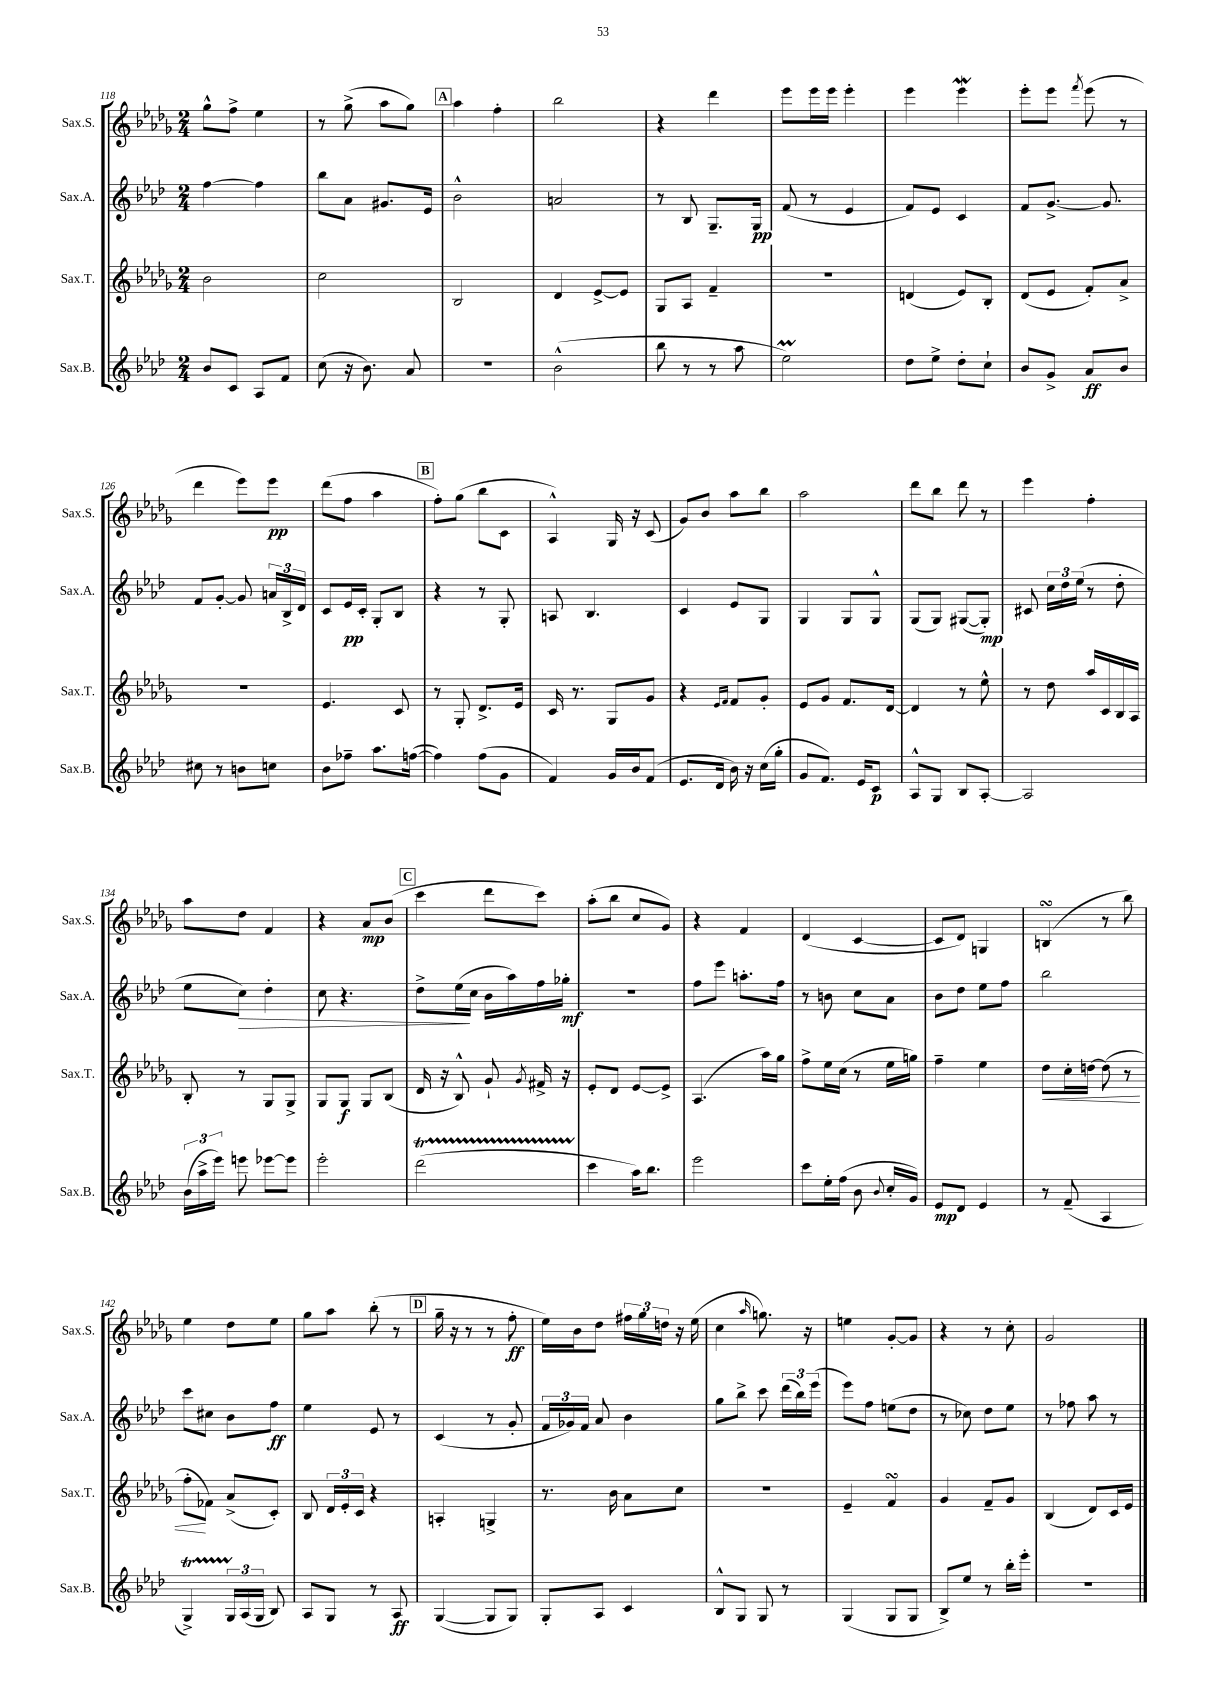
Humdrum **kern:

**kern	**dynam	**kern	**dynam	**kern	**dynam	**kern	**dynam
*part4	*part4	*part3	*part3	*part2	*part2	*part1	*part1
*staff4	*staff4	*staff3	*staff3	*staff2	*staff2	*staff1	*staff1
*I"Sax.B.	*	*I"Sax.T.	*	*I"Sax.A.	*	*I"Sax.S.	*
*I'Sax.B.	*	*I'Sax.T.	*	*I'Sax.A.	*	*I'Sax.S.	*
*clefG2	*	*clefG2	*	*clefG2	*	*clefG2	*
*k[b-e-a-d-]	*	*k[b-e-a-d-g-]	*	*k[b-e-a-d-]	*	*k[b-e-a-d-g-]	*
*M2/4	*	*M2/4	*	*M2/4	*	*M2/4	*
=118	=118	=118	=118	=118	=118	=118	=118
8b-/L	.	2b-\	.	[4ff\	.	8gg-^^\L	.
8c/J	.	.	.	.	.	8ff^\J	.
8A-/L	.	.	.	4ff\]	.	4ee-\	.
8f/J	.	.	.	.	.	.	.
=119	=119	=119	=119	=119	=119	=119	=119
(8cc\	.	2cc\	.	8bb-\L	.	8r	.
16r	.	.	.	8a-\J	.	(8gg-^\	.
8.b-\)	.	.	.	.	.	.	.
.	.	.	.	8.g#X/L	.	8aa-\L	.
8a-/	.	.	.	.	.	8gg-\J)	.
.	.	.	.	16e-/Jk	.	.	.
!!LO:REH:place=s1:t=A
=120	=120	=120	=120	=120	=120	=120	=120
2r	.	2B-/	.	2b-^^\	.	4aa-\	.
.	.	.	.	.	.	4ff'\	.
=121	=121	=121	=121	=121	=121	=121	=121
(2b-^^\	.	4d-/	.	2an/	.	2bb-\	.
.	.	[8e-^/L	.	.	.	.	.
.	.	8e-/J]	.	.	.	.	.
=122	=122	=122	=122	=122	=122	=122	=122
8bb-\	.	8G-/L	.	8r	.	4r	.
8r	.	8A-/J	.	8B-/	.	.	.
8r	.	4f~/	.	8.G~/L	.	4ddd-\	.
8aa-\	.	.	.	.	.	.	.
.	.	.	.	16G/Jk	pp	.	.
=123	=123	=123	=123	=123	=123	=123	=123
2ee-M\)	.	2r	.	(8f/	.	8eee-\L	.
.	.	.	.	8r	.	16eee-\L	.
.	.	.	.	.	.	16eee-\JJ	.
.	.	.	.	4e-/	.	4eee-'\	.
=124	=124	=124	=124	=124	=124	=124	=124
8dd-\L	.	(4dn/	.	8f/L)	.	4eee-\	.
8ee-^\J	.	.	.	8e-/J	.	.	.
8dd-'\L	.	8e-/L)	.	4c/	.	4eee-W\	.
8cc`\J	.	8B-'/J	.	.	.	.	.
=125	=125	=125	=125	=125	=125	=125	=125
8b-/L	.	(8d-/L	.	8f/L	.	8eee-'\L	.
8g^/J	.	8e-/J	.	[8.g^/J	.	8eee-\J	.
.	.	.	.	.	.	8qfff/	.
8a-/L	ff	8f'/L)	.	.	.	(8eee-\	.
.	.	.	.	8.g/]	.	.	.
8b-/J	.	8a-^/J	.	.	.	8r	.
!!LO:LB:g=z
=126	=126	=126	=126	=126	=126	=126	=126
8cc#X\	.	2r	.	8f/L	.	4ddd-\	.
8r	.	.	.	[8g'/J	.	.	.
8bn\L	.	.	.	8g/]	.	8eee-\L)	.
8ccn\J	.	.	.	24an/LL	.	8eee-\J	pp
.	.	.	.	24B-^/	.	.	.
.	.	.	.	24d-/JJ	.	.	.
=127	=127	=127	=127	=127	=127	=127	=127
8b-\L	.	4.e-/	.	8c/L	.	(8ddd-\L	.
8ff-X~\J	.	.	.	16e-/L	pp	8ff\J	.
.	.	.	.	16c'/JJ	.	.	.
8.aa-\L	.	.	.	8G'/L	.	4aa-\	.
.	.	8c/	.	8B-/J	.	.	.
([16ffn\Jk	.	.	.	.	.	.	.
!!LO:REH:place=s1:t=B
=128	=128	=128	=128	=128	=128	=128	=128
4ff\])	.	8r	.	4r	.	8ff'\L)	.
.	.	8G-'/	.	.	.	(8gg-\J	.
(8ff\L	.	8.d-^/L	.	8r	.	8bb-\L	.
8g\J	.	.	.	8G'/	.	8c\J	.
.	.	16e-/Jk	.	.	.	.	.
=129	=129	=129	=129	=129	=129	=129	=129
4f/)	.	16c/	.	8An/	.	4A-^^/)	.
.	.	8.r	.	.	.	.	.
.	.	.	.	4.B-/	.	.	.
16g/LL	.	8G-/L	.	.	.	16G-/	.
16b-/J	.	.	.	.	.	16r	.
(8f/J	.	8g-/J	.	.	.	(8c/	.
=130	=130	=130	=130	=130	=130	=130	=130
8.e-/L	.	4r	.	4c/	.	8g-/L)	.
.	.	.	.	.	.	8b-/J	.
16d-/Jk	.	.	.	.	.	.	.
.	.	16qqe-/LL	.	.	.	.	.
.	.	16qqf/JJ	.	.	.	.	.
16b-\)	.	8f/L	.	8e-/L	.	8aa-\L	.
16r	.	.	.	.	.	.	.
(16cc\LL	.	8g-'/J	.	8G/J	.	8bb-\J	.
16gg'\JJ	.	.	.	.	.	.	.
=131	=131	=131	=131	=131	=131	=131	=131
8g/L	.	8e-/L	.	4G/	.	2aa-\	.
8.f/J)	.	8g-/J	.	.	.	.	.
.	.	8.f/L	.	8G/L	.	.	.
16e-/KL	.	.	.	.	.	.	.
8c/J	p	.	.	8G^^/J	.	.	.
.	.	[16d-/Jk	.	.	.	.	.
=132	=132	=132	=132	=132	=132	=132	=132
8A-^^/L	.	4d-/]	.	(8G/L	.	8ddd-\L	.
8G/J	.	.	.	8G/J)	.	8bb-\J	.
8B-/L	.	8r	.	([8G#X/L	.	8ddd-\	.
[8A-'/J	.	8ee-^^\	.	8G#'/J])	mp	8r	.
=133	=133	=133	=133	=133	=133	=133	=133
2A-/]	.	8r	.	8c#X/	.	4eee-\	.
.	.	8dd-\	.	24cc\LL	.	.	.
.	.	.	.	24dd-\	.	.	.
.	.	.	.	(24ee-\JJ	.	.	.
.	.	16aa-/LL	.	8r	.	4ff'\	.
.	.	16c/	.	.	.	.	.
.	.	16B-/	.	8dd-'\	.	.	.
.	.	16A-/JJ	.	.	.	.	.
!!LO:LB:g=z
=134	=134	=134	=134	=134	=134	=134	=134
(24b-\LL	.	8B-'/	.	8ee-\L	.	8aa-\L	.
24aa-^\	.	.	.	.	.	.	.
24eee-\JJ)	.	.	.	.	.	.	.
!	!	!	!	!	!LO:HP:b	!	!
8eeen\	.	8r	.	8cc\J)	>	8dd-\J	.
[8eee-X\L	.	8G-/L	.	4dd-'\	.	4f/	.
8eee-\J]	.	8G-^/J	.	.	.	.	.
=135	=135	=135	=135	=135	=135	=135	=135
2eee-'\	.	8G-/L	.	8cc\	.	4r	.
.	.	8G-/J	f	4.r	.	.	.
.	.	8G-/L	.	.	.	8a-/L	mp
.	.	(8B-/J	.	.	.	(8b-/J	.
!!LO:REH:place=s1:t=C
=136	=136	=136	=136	=136	=136	=136	=136
(2ddd-T\	.	16d-/	.	8dd-^\L	.	4ccc\	.
.	.	16r	.	.	.	.	.
.	.	8B-^^/)	.	(16ee-\L	.	.	.
.	.	.	.	16cc\JJ	]	.	.
.	.	8g-`/	.	16b-\LL	.	8ddd-\L	.
.	.	.	.	16aa-\)	.	.	.
.	.	8qg-/	.	.	.	.	.
.	.	16f#X^/	.	16ff\	.	8ccc\J)	.
.	.	16r	.	16gg-X'\JJ	mf	.	.
=137	=137	=137	=137	=137	=137	=137	=137
4ccc\	.	8e-'/L	.	2r	.	(8aa-'\L	.
.	.	8d-/J	.	.	.	8bb-\J	.
16aa-\KL)	.	[8e-/L	.	.	.	8cc/L	.
8.bb-\J	.	.	.	.	.	.	.
.	.	8e-^/J]	.	.	.	8g-/J)	.
=138	=138	=138	=138	=138	=138	=138	=138
2eee-\	.	(4.A-/	.	8ff\L	.	4r	.
.	.	.	.	8eee-\J	.	.	.
.	.	.	.	8.aan'\L	.	4f/	.
.	.	16aa-\LL)	.	.	.	.	.
.	.	16gg-\JJ	.	16ff\Jk	.	.	.
=139	=139	=139	=139	=139	=139	=139	=139
8ccc\L	.	8ff^\L	.	8r	.	(4d-/	.
16ee-'\L	.	16ee-\L	.	8bn\	.	.	.
(16ff\JJ	.	(16cc\JJ	.	.	.	.	.
8b-\	.	8r	.	8cc\L	.	[4c/	.
8qqb-/	.	.	.	.	.	.	.
16cc'/LL	.	16ee-\LL	.	8a-\J	.	.	.
16g/JJ)	.	16ggn\JJ)	.	.	.	.	.
=140	=140	=140	=140	=140	=140	=140	=140
8e-/L	mp	4ff~\	.	8b-\L	.	8c/L]	.
8d-/J	.	.	.	8dd-\J	.	8d-/J)	.
4e-/	.	4ee-\	.	8ee-\L	.	4Gn/	.
.	.	.	.	8ff\J	.	.	.
=141	=141	=141	=141	=141	=141	=141	=141
!	!	!	!LO:HP:b	!	!	!	!
8r	.	8dd-\L	<	2bb-\	.	(4BnsSsS/	.
(8f~/	.	16cc'\L	.	.	.	.	.
.	.	[16ddn\JJ	.	.	.	.	.
4A-/	.	(8dd\]	.	.	.	8r	.
.	.	8r	.	.	.	8bb-\)	.
!!LO:LB:g=z
=142	=142	=142	=142	=142	=142	=142	=142
4Gt^/)	.	8ff'\L	.	8ccc\L	.	4ee-\	.
.	.	8f-X\J)	[	8cc#X\J	.	.	.
24GTTT/LL	.	(8a-^/L	.	8b-\L	.	8dd-\L	.
(24A-/	.	.	.	.	.	.	.
24G/JJ	.	.	.	.	.	.	.
8B-/)	.	8c'/J)	.	8ff\J	ff	8ee-\J	.
=143	=143	=143	=143	=143	=143	=143	=143
8A-/L	.	8B-/	.	4ee-\	.	8gg-\L	.
8G/J	.	24d-/LL	.	.	.	8aa-\J	.
.	.	24e-'/	.	.	.	.	.
.	.	24c/JJ	.	.	.	.	.
8r	.	4r	.	8e-/	.	(8bb-'\	.
8A-/	ff	.	.	8r	.	8r	.
!!LO:REH:place=s1:t=D
=144	=144	=144	=144	=144	=144	=144	=144
([4G/	.	4An'/	.	(4c/	.	16gg-~\	.
.	.	.	.	.	.	16r	.
.	.	.	.	.	.	8r	.
8G/L]	.	4Gn^/	.	8r	.	8r	.
8G/J)	.	.	.	8g'/	.	8ff'\	ff
=145	=145	=145	=145	=145	=145	=145	=145
8G'/L	.	8.r	.	24f/LL	.	16ee-\LL)	.
.	.	.	.	24g-X/)	.	.	.
.	.	.	.	.	.	16b-\J	.
.	.	.	.	24f/JJ	.	.	.
8A-/J	.	.	.	8a-/	.	8dd-\J	.
.	.	16b-\	.	.	.	.	.
4c/	.	8a-\L	.	4b-\	.	24ff#X\LL	.
.	.	.	.	.	.	24gg-\	.
.	.	.	.	.	.	24ddn\JJ	.
.	.	8cc\J	.	.	.	16r	.
.	.	.	.	.	.	(16ee-\	.
=146	=146	=146	=146	=146	=146	=146	=146
8B-^^/L	.	2r	.	8gg\L	.	4cc\	.
8G/J	.	.	.	8bb-^\J	.	.	.
.	.	.	.	.	.	16qqaa-/	.
8G/	.	.	.	8ccc\	.	8.ggn\)	.
8r	.	.	.	(24ddd-\LL	.	.	.
.	.	.	.	24bb-\)	.	.	.
.	.	.	.	.	.	16r	.
.	.	.	.	(24eee-\JJ	.	.	.
=147	=147	=147	=147	=147	=147	=147	=147
(4G/	.	4e-~/	.	8eee-\L)	.	4een\	.
.	.	.	.	8ff\J	.	.	.
8G/L	.	4fsSsS/	.	(8een\L	.	[8g-'/L	.
8G/J	.	.	.	8dd-\J	.	8g-/J]	.
=148	=148	=148	=148	=148	=148	=148	=148
8B-^/L)	.	4g-/	.	8r	.	4r	.
8ee-/J	.	.	.	8cc-X\)	.	.	.
8r	.	8f~/L	.	8dd-\L	.	8r	.
16bb-'\LL	.	8g-/J	.	8ee-\J	.	8cc'\	.
16eee-'\JJ	.	.	.	.	.	.	.
=149	=149	=149	=149	=149	=149	=149	=149
2r	.	(4B-/	.	8r	.	2g-/	.
.	.	.	.	8ff-X\	.	.	.
.	.	8d-/L)	.	8aa-\	.	.	.
.	.	16c/L	.	8r	.	.	.
.	.	16e-/JJ	.	.	.	.	.
==	==	==	==	==	==	==	==
*-	*-	*-	*-	*-	*-	*-	*-
